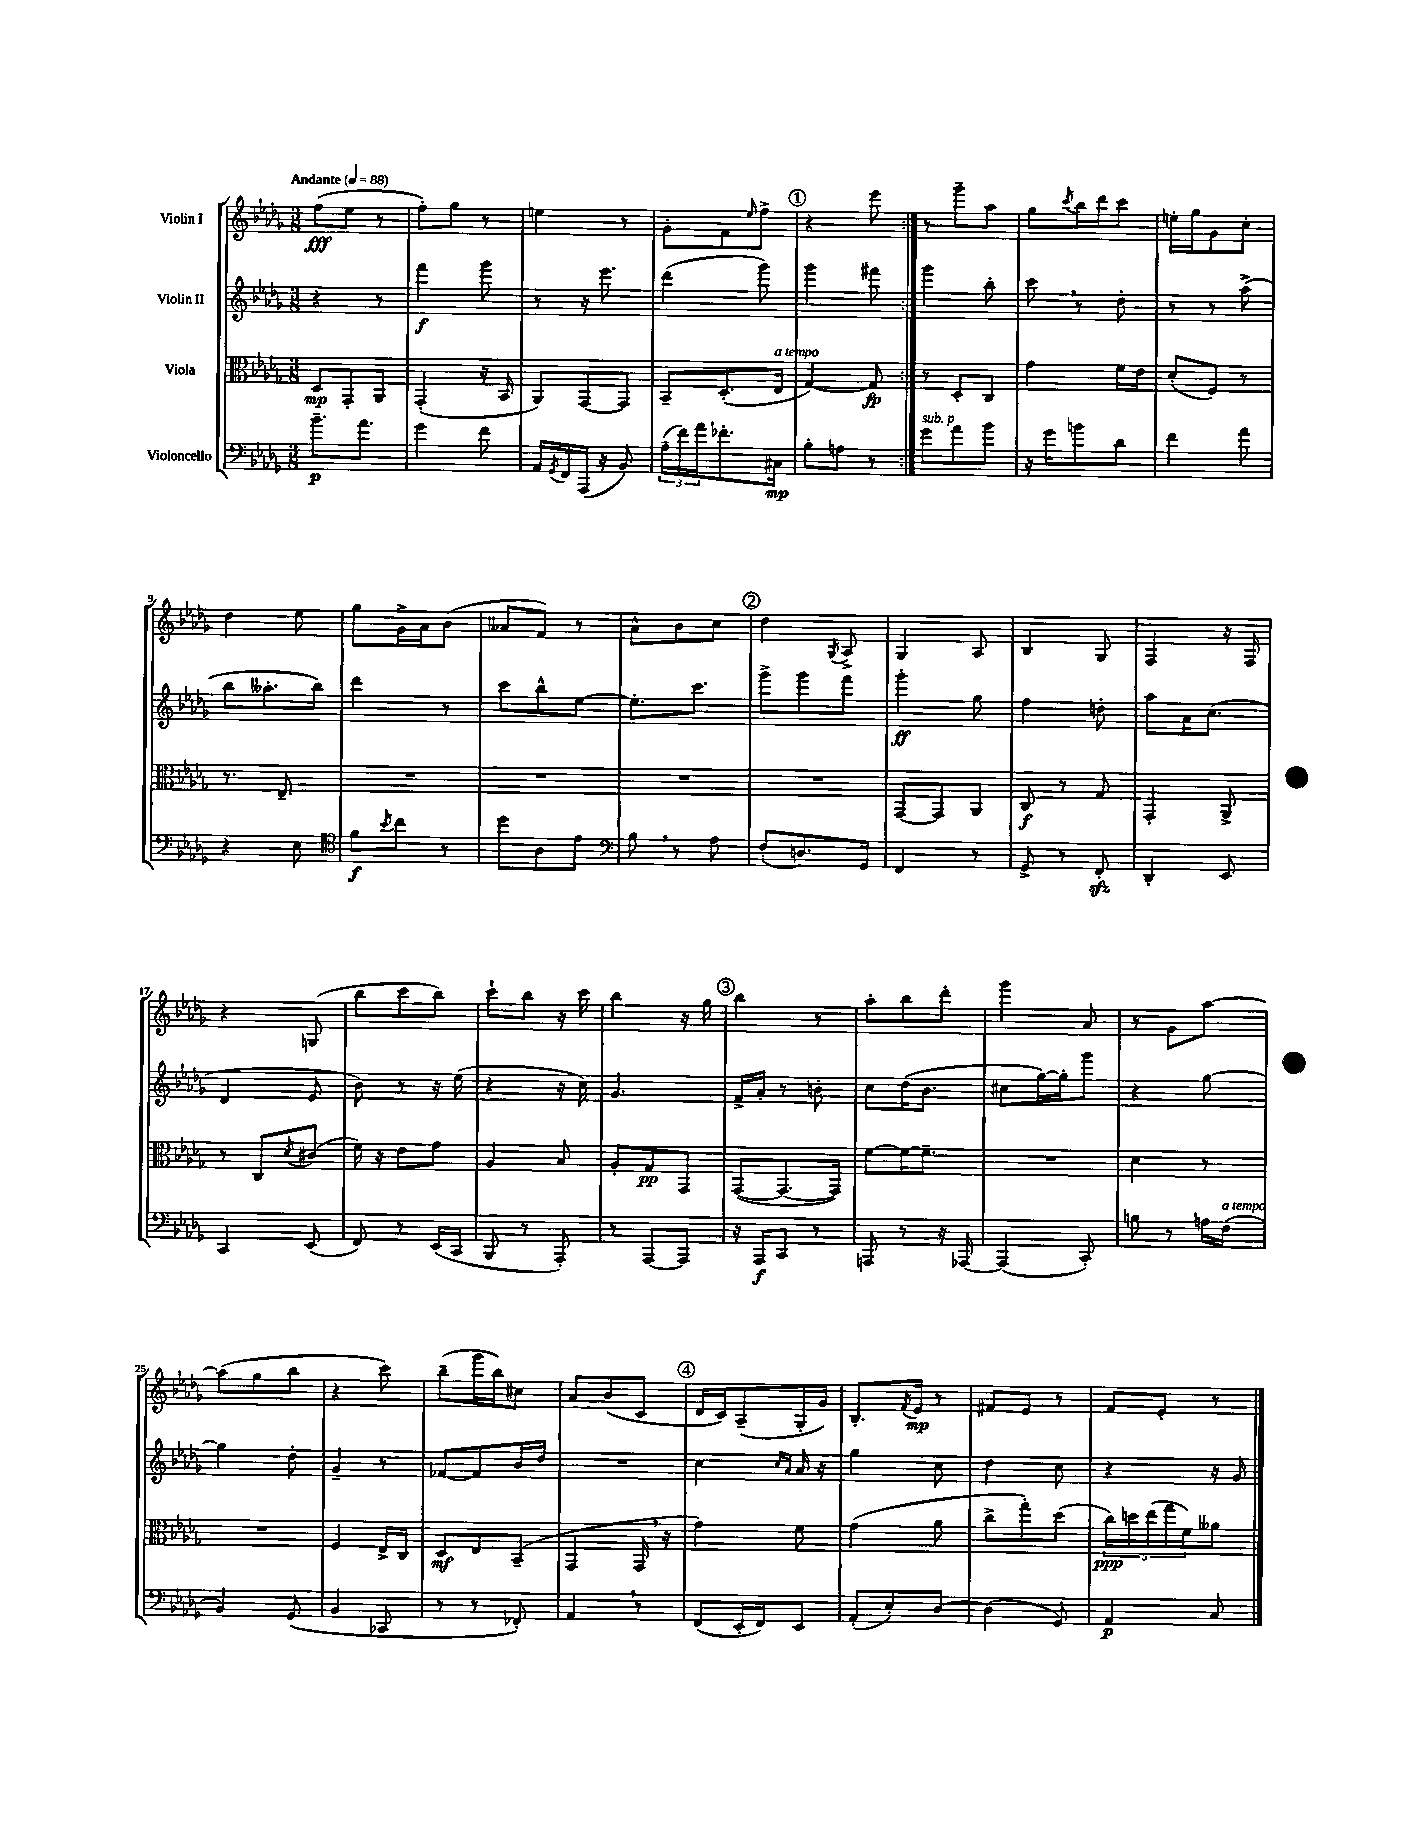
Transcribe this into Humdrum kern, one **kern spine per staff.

**kern	**dynam	**kern	**dynam	**kern	**dynam	**kern	**dynam
*part4	*part4	*part3	*part3	*part2	*part2	*part1	*part1
*staff4	*staff4	*staff3	*staff3	*staff2	*staff2	*staff1	*staff1
*I"Violoncello	*	*I"Viola	*	*I"Violin II	*	*I"Violin I	*
*clefF4	*	*clefC3	*	*clefG2	*	*clefG2	*
*k[b-e-a-d-g-]	*	*k[b-e-a-d-g-]	*	*k[b-e-a-d-g-]	*	*k[b-e-a-d-g-]	*
*M3/8	*	*M3/8	*	*M3/8	*	*M3/8	*
*MM88	*	*MM88	*	*MM88	*	*MM88	*
=1	=1	=1	=1	=1	=1	=1	=1
!	!	!	!	!	!	!LO:TX:a:B:t=Andante	!
8.b-~\L	p	8D-/L	mp	4r	.	(8ff\L	fff
.	.	8GG-'/	.	.	.	8ee-\J	.
8.a-\J	.	.	.	.	.	.	.
.	.	8AA-/J	.	8r	.	8r	.
=2	=2	=2	=2	=2	=2	=2	=2
4g-\	.	(4GG-'/	.	4fff\	f	8ff'\L)	.
.	.	.	.	.	.	8gg-\J	.
8f\	.	16r	.	8ggg-\	.	8r	.
.	.	16BB-/	.	.	.	.	.
=3	=3	=3	=3	=3	=3	=3	=3
16AA-/LL	.	8AA-/L)	.	8r	.	4een\	.
8qGG-/	.	.	.	.	.	.	.
16FF/	.	.	.	.	.	.	.
(16AAA-/JJ	.	[8GG-/	.	16r	.	.	.
16r	.	.	.	8.eee-\	.	.	.
8BB-/)	.	8GG-/J]	.	.	.	8r	.
=4	=4	=4	=4	=4	=4	=4	=4
(24A-~\LL	.	8BB-~/L	.	(4ddd-\	.	8g-'\L	.
24f\)	.	.	.	.	.	.	.
24a-\J	.	.	.	.	.	.	.
8.f-X'\	.	(8.D-'/	.	.	.	8f\	.
.	.	.	.	.	.	16qqee-/	.
.	.	.	.	8ggg-\)	.	8ff^\J	.
!	!	!LO:TX:a:i:t=a tempo	!	!	!	!	!
16C#X\Jk	mp	16E-/Jk	.	.	.	.	.
!!LO:REH:place=s1:t=1
=5	=5	=5	=5	=5	=5	=5	=5
8B-'\L	.	[4G-/)	.	4ggg-\	.	4r	.
8An\J	.	.	.	.	.	.	.
8r	.	8G-/]	fp	8fff#X\	.	8eee-\	.
=6:|!	=6:|!	=6:|!	=6:|!	=6:|!	=6:|!	=6:|!	=6:|!
!LO:TX:a:i:t=sub. p	!	!	!	!	!	!	!
8g-\L	.	8r	.	4ggg-\	.	8r	.
8a-\	.	8D-'/L	.	.	.	8ggg-~\L	.
8b-\J	.	8C/J	.	8bb-'\	.	8aa-\J	.
=7	=7	=7	=7	=7	=7	=7	=7
16r	.	4g-\	.	8ccc,\	.	8gg-\L	.
16g-\KL	.	.	.	.	.	.	.
.	.	.	.	.	.	8qccc/	.
8bn\	.	.	.	8r	.	16bb-\L	.
.	.	.	.	.	.	16ddd-\J	.
8d-\J	.	16f\LL	.	8dd-'\	.	8ccc\J	.
.	.	16e-\JJ	.	.	.	.	.
=8	=8	=8	=8	=8	=8	=8	=8
4f\	.	(8d-'/L	.	8r	.	16een'\LL	.
.	.	.	.	.	.	16gg-\J	.
.	.	8F/J)	.	8r	.	8g-\	.
8a-\	.	8r	.	(8aa-^\	.	8cc'\J	.
!!LO:LB:g=z
=9	=9	=9	=9	=9	=9	=9	=9
4r	.	8.r	.	8bb-\L	.	4dd-\	.
.	.	.	.	8.aa--X'\	.	.	.
.	.	8.E-~/	.	.	.	.	.
8E-\	.	.	.	.	.	8ee-\	.
.	.	.	.	16bb-\Jk)	.	.	.
=10	=10	=10	=10	=10	=10	=10	=10
*clefC4	*	*	*	*	*	*	*
8f\L	f	4.r	.	4ddd-\	.	8gg-\L	.
8qb-/	.	.	.	.	.	.	.
8cc\J	.	.	.	.	.	16g-^\L	.
.	.	.	.	.	.	16a-\J	.
8r	.	.	.	8r	.	(8b-\J	.
=11	=11	=11	=11	=11	=11	=11	=11
8dd-\L	.	4.r	.	8ccc\L	.	8a--X/L	.
8A-\	.	.	.	8bb-^^\	.	8f/J)	.
8e-\J	.	.	.	[8ee-\J	.	8r	.
=12	=12	=12	=12	=12	=12	=12	=12
*clefF4	*	*	*	*	*	*	*
8B-,\	.	4.r	.	8.ee-'\L]	.	8a-^^\L	.
8r	.	.	.	.	.	8b-\	.
.	.	.	.	8.ccc\J	.	.	.
8A-\	.	.	.	.	.	8cc\J	.
!!LO:REH:place=s1:t=2
=13	=13	=13	=13	=13	=13	=13	=13
(8F'/L	.	4.r	.	8ggg-^\L	.	4dd-\	.
8.Dn/)	.	.	.	8ggg-\	.	.	.
.	.	.	.	.	.	8qG-/	.
.	.	.	.	8fff\J	.	8A-^/	.
16GG-/Jk	.	.	.	.	.	.	.
=14	=14	=14	=14	=14	=14	=14	=14
4FF/	.	[8GG-/L	.	4ggg-'\	ff	4G-/	.
.	.	8GG-/]	.	.	.	.	.
8r	.	8AA-/J	.	8gg-\	.	8A-/	.
=15	=15	=15	=15	=15	=15	=15	=15
8GG-^/	.	8C/	f	4ff\	.	4B-/	.
8r	.	8r	.	.	.	.	.
8FFzz'/	.	8G-/	.	8ddn'\	.	8G-/	.
=16	=16	=16	=16	=16	=16	=16	=16
4DD-'/	.	4GG-'/	.	8aa-\L	.	4F/	.
.	.	.	.	16a-\K	.	.	.
.	.	.	.	(8.cc\J	.	.	.
8EE-/	.	8AA-^/	.	.	.	16r	.
.	.	.	.	.	.	16F/	.
!!LO:LB:g=z
=17	=17	=17	=17	=17	=17	=17	=17
4CC/	.	8r	.	4d-/	.	4r	.
.	.	8C/L	.	.	.	.	.
.	.	8qd-/	.	.	.	.	.
(8EE-/	.	(8c#X/J	.	8e-/	.	(8Gn/	.
=18	=18	=18	=18	=18	=18	=18	=18
8FF/)	.	16f\)	.	8b-\)	.	8bb-\L	.
.	.	16r	.	.	.	.	.
8r	.	8e-\L	.	8r	.	8ccc\	.
(16EE-/LL	.	8g-\J	.	16r	.	8bb-\J)	.
16CC/JJ	.	.	.	(16ee-\	.	.	.
=19	=19	=19	=19	=19	=19	=19	=19
8BBB-/	.	4A-/	.	4r	.	8ccc`\L	.
8r	.	.	.	.	.	8bb-\J	.
8AAA-'/)	.	8B-/	.	16r	.	16r	.
.	.	.	.	16cc\)	.	16ccc\	.
=20	=20	=20	=20	=20	=20	=20	=20
8r	.	8A-'/L	.	4.g-/	.	4bb-\	.
[8AAA-/L	.	8G-/	pp	.	.	.	.
8AAA-/J]	.	8GG-/J	.	.	.	16r	.
.	.	.	.	.	.	16gg-\	.
!!LO:REH:place=s1:t=3
=21	=21	=21	=21	=21	=21	=21	=21
16r	.	([8GG-/L	.	16f^/LL	.	4bb-\	.
16AAA-/KL	f	.	.	16a-'/JJ	.	.	.
8CC/J	.	8.GG-/_	.	8r	.	.	.
8r	.	.	.	8bn'\	.	8r	.
.	.	16GG-/Jk])	.	.	.	.	.
=22	=22	=22	=22	=22	=22	=22	=22
8AAAn/	.	[8f\L	.	8cc\L	.	8aa-'\L	.
8r	.	16f\K_	.	(16dd-\K	.	8bb-\	.
.	.	8.f~\J]	.	8.b-\J	.	.	.
16r	.	.	.	.	.	8ddd-'\J	.
[16AAA-X/	.	.	.	.	.	.	.
=23	=23	=23	=23	=23	=23	=23	=23
(4AAA-/]	.	4.r	.	8cc#X\L	.	4ggg-\	.
.	.	.	.	[16gg-\L)	.	.	.
.	.	.	.	16gg-'\J]	.	.	.
8CC'/)	.	.	.	8ggg-\J	.	8a-/	.
=24	=24	=24	=24	=24	=24	=24	=24
8Bn\	.	4d-\	.	4r	.	8r	.
8r	.	.	.	.	.	8g-\L	.
16An\LL	.	8r	.	[8gg-\	.	[8aa-\J	.
!LO:TX:a:i:t=a tempo	!	!	!	!	!	!	!
(16F\JJ	.	.	.	.	.	.	.
!!LO:LB:g=z
=25	=25	=25	=25	=25	=25	=25	=25
4BB-/)	.	4.r	.	4gg-\]	.	(8aa-\L]	.
.	.	.	.	.	.	8gg-\	.
(8GG-/	.	.	.	8dd-'\	.	8bb-\J	.
=26	=26	=26	=26	=26	=26	=26	=26
4BB-/	.	4F/	.	4g-~/	.	4r	.
8CC-X/	.	16E-^/LL	.	8r	.	8ccc\)	.
.	.	16C/JJ	.	.	.	.	.
=27	=27	=27	=27	=27	=27	=27	=27
8r	.	8D-/L	mf	[8f-X/L	.	(8bb-~\L	.
8r	.	8E-/	.	8f-/]	.	16ggg-\L	.
.	.	.	.	.	.	16bb-\J)	.
8FF-X'/)	.	(8BB-~/J	.	16b-/L	.	8cc#X\J	.
.	.	.	.	16dd-/JJ	.	.	.
=28	=28	=28	=28	=28	=28	=28	=28
4AA-,/	.	4GG-/	.	4.r	.	8a-/L	.
.	.	.	.	.	.	(8b-/	.
8r	.	16GG-,/	.	.	.	8c/J	.
.	.	16r	.	.	.	.	.
!!LO:REH:place=s1:t=4
=29	=29	=29	=29	=29	=29	=29	=29
(8FF/L	.	4g-\)	.	4cc\	.	16d-/LL	.
.	.	.	.	.	.	16c/J)	.
16EE-'/L	.	.	.	.	.	(8A-~/	.
16FF/J)	.	.	.	.	.	.	.
.	.	.	.	16qqcc/LL	.	.	.
.	.	.	.	16qqa-/JJ	.	.	.
8EE-/J	.	8f\	.	16a-/	.	16G-'/L	.
.	.	.	.	16r	.	16g-/JJ)	.
=30	=30	=30	=30	=30	=30	=30	=30
(8AA-'/L	.	(4g-\	.	4gg-\	.	8.B-'/L	.
8E-'/)	.	.	.	.	.	.	.
.	.	.	.	.	.	8qf/	.
.	.	.	.	.	.	16e-/Jk	mp
[8D-/J	.	8a-\	.	8cc\	.	8r	.
=31	=31	=31	=31	=31	=31	=31	=31
(4D-\]	.	8cc^\L	.	4dd-\	.	8f#X/L	.
.	.	8gg-'\)	.	.	.	8e-/J	.
8GG-/)	.	(8dd-\J	.	8cc\	.	8r	.
=32	=32	=32	=32	=32	=32	=32	=32
4AA-/	p	20cc\LL)	ppp	4r	.	8f/L	.
.	.	20ddn\	.	.	.	.	.
.	.	(20ee-\	.	.	.	.	.
.	.	.	.	.	.	8e-'/J	.
.	.	20gg-\	.	.	.	.	.
.	.	20f\J)	.	.	.	.	.
8C/	.	8a--X\J	.	16r	.	8r	.
.	.	.	.	16g-/	.	.	.
==	==	==	==	==	==	==	==
*-	*-	*-	*-	*-	*-	*-	*-
